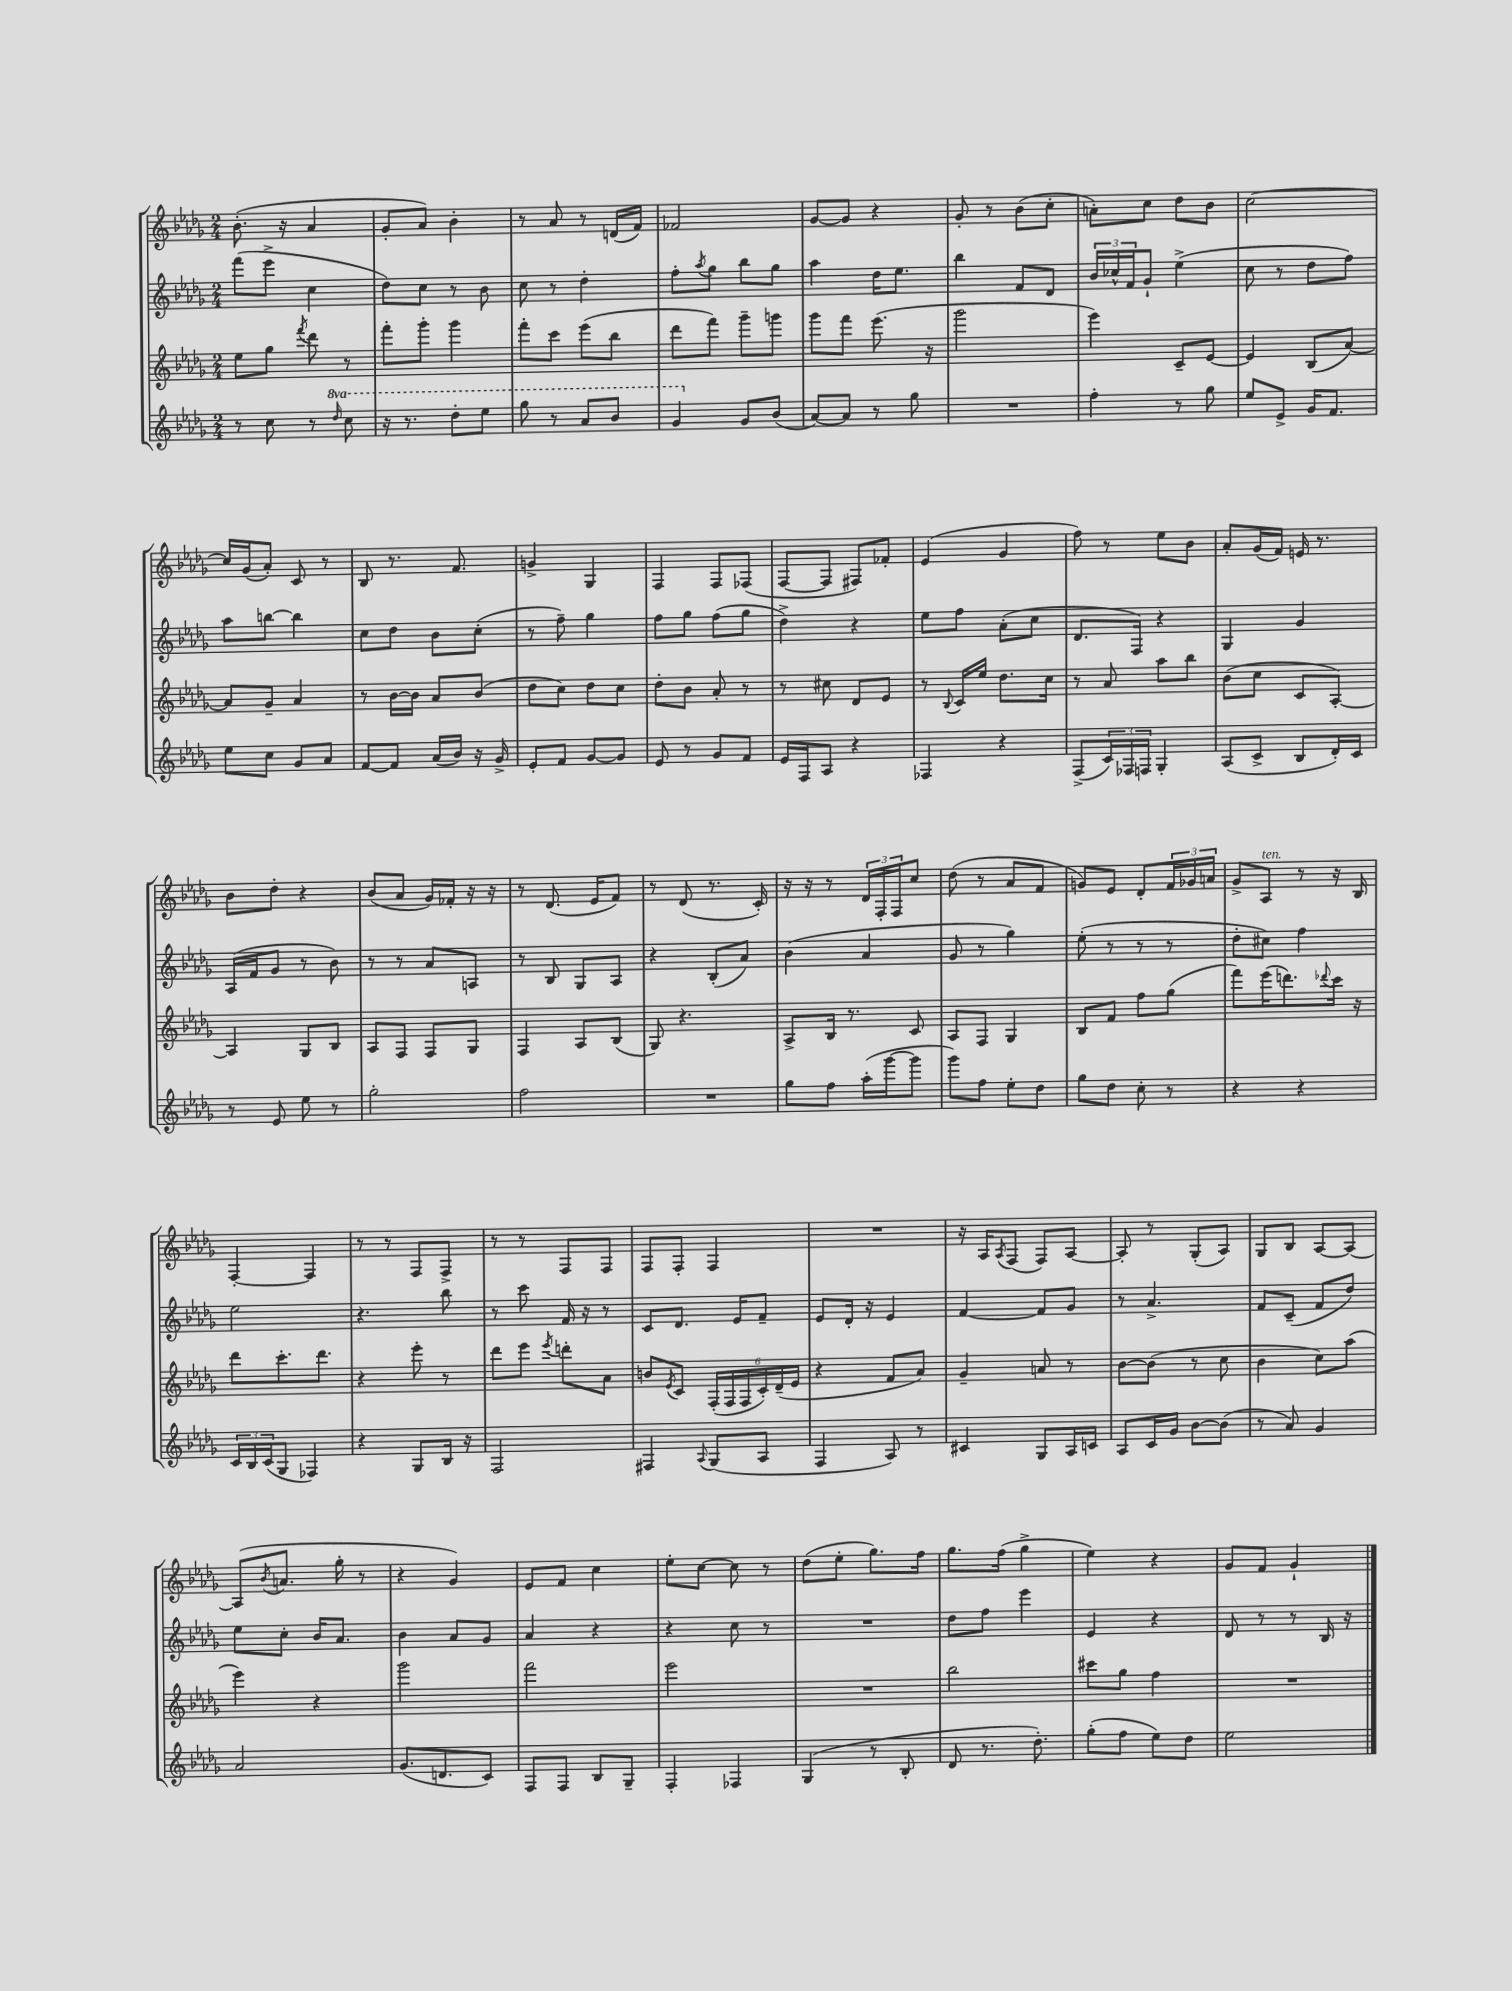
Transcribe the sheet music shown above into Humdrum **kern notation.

**kern	**kern	**kern	**kern
*staff4	*staff3	*staff2	*staff1
*clefG2	*clefG2	*clefG2	*clefG2
*k[b-e-a-d-g-]	*k[b-e-a-d-g-]	*k[b-e-a-d-g-]	*k[b-e-a-d-g-]
*M2/4	*M2/4	*M2/4	*M2/4
8r	8ee-\L	(8fff\L	(8.b-'\
8cc\	8gg-\J	8eee-^\J	.
.	.	.	16r
.	8qfff/	.	.
8r	8ddd-\	4cc\	4a-/
16qqddd-/	.	.	.
8ccc\	8r	.	.
=	=	=	=
16r	8fff'\L	8dd-\L)	8g-'/L
8.r	.	.	.
.	8ggg-'\J	8cc\J	8a-/J)
8ddd-'\L	4ggg-\	8r	4b-'\
8eee-\J	.	8b-\	.
=	=	=	=
8ggg-\	8fff'\L	8cc\	8r
8r	8ccc\J	8r	8a-/
8aa-/L	(8eee-\L	4dd-'\	8r
8bb-/J	8bb-\J	.	(16d/LL
.	.	.	16f/JJ)
=	=	=	=
4gg-/	8ddd-\L	8ff'\L	2f-/
.	.	8qaa-/	.
.	8fff\J)	8gg-\J	.
8g-/L	8ggg-~\L	8bb-\L	.
(8b-/J	8ggg\J	8gg-\J	.
=	=	=	=
[8a-/L)	8ggg-\L	4aa-\	[8g-/L
8a-/]J	8fff\J	.	8g-/]J
8r	(8.eee-\	16dd-\LK	4r
.	.	8.ee-\J	.
8gg-\	.	.	.
.	16r	.	.
=	=	=	=
2r	2ggg-\	4bb-\	8g-'/
.	.	.	8r
.	.	8f/L	(8b-\L
.	.	8d-/J	8cc'\J
=	=	=	=
4ff'\	4eee-\)	24b-/LL	8a'\L)
.	.	24cc-^^/	.
.	.	24f/J	.
.	.	8g-`/J	8cc\J
8r	8c~/L	(4ee-^\	8dd-\L
8gg-\	[8e-/J	.	8b-\J
=	=	=	=
8ee-/L	4e-/]	8cc\	[2cc\
8e-^/J	.	8r	.
16g-/LK	(8B-/L	8dd-\L	.
8.f/J	.	.	.
.	[8a-/J)	8ff\J)	.
=	=	=	=
8ee-\L	8a-/]L	8aa-\L	16cc/]LL
.	.	.	(16g-/J
8cc\J	8g-~/J	[8bb\J	8a-'/J)
8g-/L	4a-/	4bb\]	8c/
8a-/J	.	.	8r
=	=	=	=
[8f/L	8r	8cc\L	8B-/
8f/]J	[16b-\LL	8dd-\J	8.r
.	16b-\]JJ	.	.
(16a-/LL	8a-/L	8b-\L	.
16b-/JJ)	.	.	8.f/
16r	(8b-/J	(8cc'\J	.
16g-^/	.	.	.
=	=	=	=
8e-'/L	8dd-\L	8r	4g^/
8f/J	8cc\J)	8ff~\)	.
[8g-/L	8dd-\L	4gg-\	4G-/
8g-/]J	8cc\J	.	.
=	=	=	=
8e-/	8dd-'\L	8ff\L	4F/
8r	8b-\J	8gg-\J	.
8g-/L	8a-'/	(8ff\L	8F/L
8f/J	8r	8gg-\J	(8F-/J
=	=	=	=
16e-/LL	8r	4dd-^\)	[8F/L
16F/J	.	.	.
8A-/J	8cc#\	.	8F/]J
4r	8d-/L	4r	8F#/L)
.	8e-/J	.	8f-'/J
=	=	=	=
4F-/	8r	8ee-\L	(4e-/
.	8qqB-/	.	.
.	16c/LL	8ff\J	.
.	16ee-/JJ	.	.
4r	8.dd-\L	(8a-'\L	4g-/
.	.	8cc\J	.
.	16cc\Jk	.	.
=	=	=	=
(8F^/L	8r	8.d-/L	8ff\)
24c/L)	8a-/	.	8r
24F-/	.	.	.
.	.	16F/Jk)	.
24F/JJ	.	.	.
4G-'/	8aa-\L	4r	8ee-\L
.	8bb-\J	.	8b-\J
=	=	=	=
(8A-/L	(8b-\L	4G-/	8a-'/L
8c^/J	8cc\J	.	(16g-/L
.	.	.	16f/JJ)
8B-/L	8c/L	4g-/	16e/
.	.	.	8.r
16d-'/L)	[8A-'/J)	.	.
16c/JJ	.	.	.
=	=	=	=
8r	4A-/]	(16A-/LL	8b-\L
.	.	16f/J	.
8e-/	.	8g-/J	8dd-'\J
8ee-\	8G-/L	8r	4r
8r	8B-/J	8b-\)	.
=	=	=	=
2gg-'\	8A-/L	8r	(8b-/L
.	8F/J	8r	8a-/J
.	8F/L	8a-/L	16g-/LL)
.	.	.	16f-'/JJ
.	8G-/J	8A/J	16r
.	.	.	16r
=	=	=	=
2ff\	4F/	8r	8r
.	.	8B-/	(8.d-/
.	8A-/L	8G-/L	.
.	.	.	16e-/LK
.	(8B-/J	8A-/J	8f/J)
=	=	=	=
2r	8G-/)	4r	8r
.	4.r	.	(8d-/
.	.	(8B-'/L	8.r
.	.	8a-/J)	.
.	.	.	16c'/)
=	=	=	=
8gg-\L	8A-^/L	(4b-\	16r
.	.	.	16r
8ff\J	16B-/Jk	.	8r
.	8.r	.	.
(16aa-'\LL	.	4a-/	24d-/LL
.	.	.	24F'/
[16ggg-\J	.	.	.
.	.	.	24F/J
8ggg-\]J	8c/	.	8cc/J
=	=	=	=
8ggg-\L)	8A-/L	8g-/	(8dd-\
8ff\J	8F/J	8r	8r
8ee-'\L	4G-/	4gg-\)	8a-/L
8dd-\J	.	.	8f/J
=	=	=	=
8gg-\L	8B-/L	(8ee-'\	8g/L)
8dd-\J	8f/J	8r	8e-/J
8cc'\	8ff\L	8r	8d-'/L
8r	(8gg-\J	8r	24f/L
.	.	.	24g-/
.	.	.	24a/JJ
=	=	=	=
4r	8fff\L)	8dd-'\L	8g-^/L
.	(16eee-\K	8cc#\J)	8A-/J
.	8.ddd\)	.	.
4r	.	4ff\	8r
.	8qqddd-/	.	.
.	16ccc\Jk	.	16r
.	16r	.	16B-/
=	=	=	=
24c/LL	8ddd-\L	2ee-\	[4F'/
24B-/	.	.	.
(24c/J	.	.	.
8G-/J	8.ccc'\	.	.
4F-/)	.	.	4F/]
.	8.ddd-\J	.	.
=	=	=	=
4r	4r	4.r	8r
.	.	.	8r
8G-/L	8eee-'\	.	8F/L
16B-/Jk	8r	8bb-\	8F^/J
16r	.	.	.
=	=	=	=
2F/	8ddd-\L	8r	8r
.	8eee-\J	8ccc\	8r
.	8qeee-/	.	.
.	8ddd'\L	16f/	8F/L
.	.	16r	.
.	8a-\J	8r	8F/J
=	=	=	=
4F#/	8b/L	8c/L	8F/L
.	8qe-/	.	.
.	8c/J	8.d-/J	8F'/J
8qqA-/	.	.	.
(8G-/L	(24F'/LL	.	4F/
.	24F/	.	.
.	.	16e-/LK	.
.	24F/	.	.
8A-/J	24c'/)	8f~/J	.
.	(24d-~/	.	.
.	24e-/JJ	.	.
=	=	=	=
4F/	4r	8e-/L	2r
.	.	16d-'/Jk	.
.	.	16r	.
8A-/)	8f/L	4e-/	.
8r	8a-/J)	.	.
=	=	=	=
4c#/	4g-~/	[4f/	16r
.	.	.	16A-/LK
.	.	.	8qA-/
.	.	.	(8F/J
8G-/L	8a/	8f/]L	8F/L)
16A-/L	8r	8g-/J	[8A-/J
16c/JJ	.	.	.
=	=	=	=
8A-/L	[8b-\L	8r	8A-'/]
16c/L	(8b-\]J	4.a-^/	8r
16g-/JJ	.	.	.
[8b-\L	8r	.	(8G-'/L
(8b-\]J	8cc\	.	8A-/J)
=	=	=	=
8r	4b-\	8f/L	8G-/L
8a-/)	.	(8c~/J	8B-/J
4g-/	8cc\L)	8f/L	[8A-/L
.	(8aa-\J	8dd-/J)	8A-/_J
=	=	=	=
2a-/	4eee-\)	8ee-\L	(8A-/]L
.	.	.	8qb-/
.	.	8cc'\J	8.a/J
.	4r	16b-/LK	.
.	.	8.a-/J	16gg-'\
.	.	.	8r
=	=	=	=
(8.g-/L	2ggg-\	4b-\	4r
8.d/	.	.	.
.	.	8a-/L	4g-/)
8c/J)	.	8g-/J	.
=	=	=	=
8F/L	2fff\	4a-/	8e-/L
8F/J	.	.	8f/J
8B-/L	.	4r	4cc\
8G-~/J	.	.	.
=	=	=	=
4F'/	2eee-\	4r	8ee-'\L
.	.	.	[8cc\J
4F-/	.	8cc\	8cc\]
.	.	8r	8r
=	=	=	=
(4G-/	2r	2r	(8dd-\L
.	.	.	8ee-'\J
8r	.	.	8.gg-\L)
8B-'/	.	.	.
.	.	.	16ff\Jk
=	=	=	=
8d-/	2bb-\	8dd-\L	8.gg-\L
8.r	.	8ff\J	.
.	.	.	(16ff\Jk
.	.	4eee-\	4gg-^\
8.dd-'\)	.	.	.
=	=	=	=
(8gg-'\L	8ccc#\L	4e-/	4ee-\)
8ff\J	8gg-\J	.	.
8ee-\L)	4ff\	4r	4r
8dd-\J	.	.	.
=	=	=	=
2ee-\	2r	8d-/	8g-/L
.	.	8r	8f/J
.	.	8r	4g-`/
.	.	16B-/	.
.	.	16r	.
==	==	==	==
*-	*-	*-	*-
